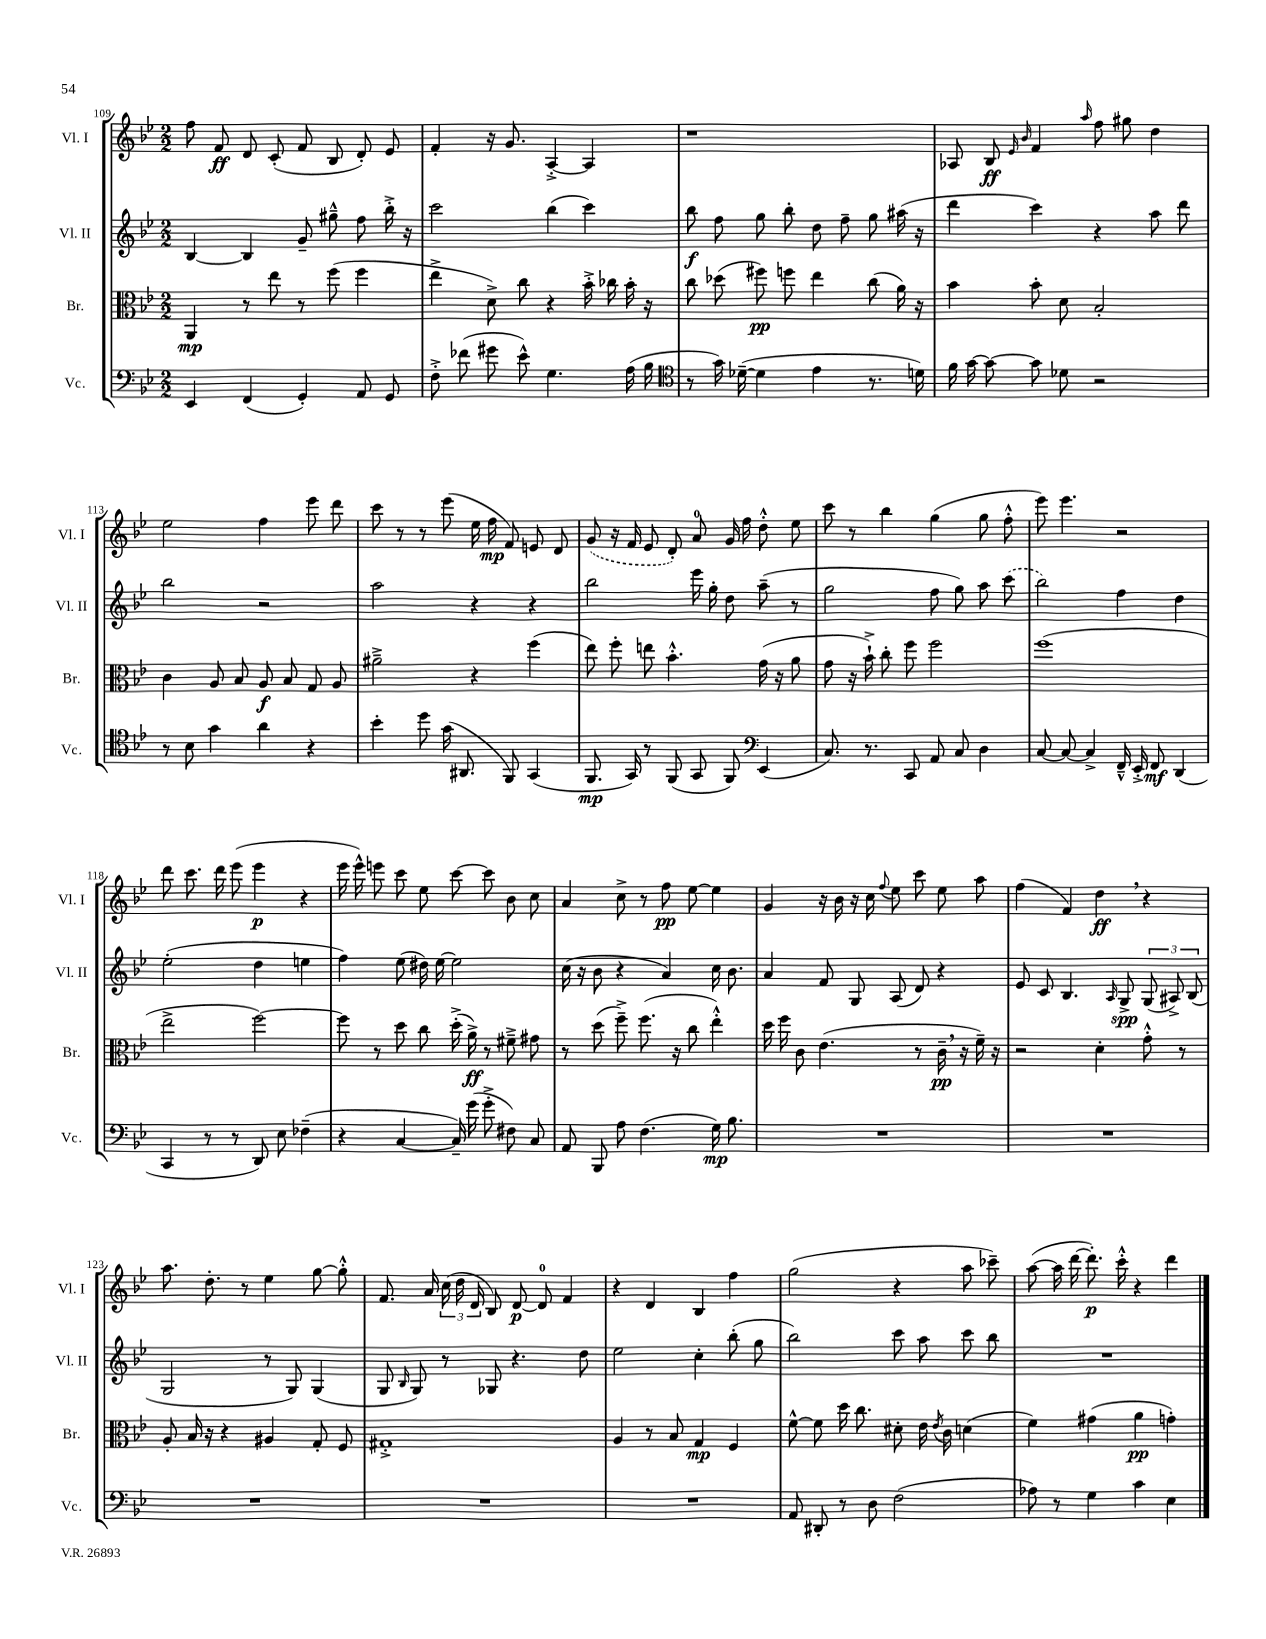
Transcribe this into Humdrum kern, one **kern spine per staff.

**kern	**kern	**kern	**kern
*staff4	*staff3	*staff2	*staff1
*clefF4	*clefC3	*clefG2	*clefG2
*k[b-e-]	*k[b-e-]	*k[b-e-]	*k[b-e-]
*M2/2	*M2/2	*M2/2	*M2/2
4EE-/	4AA/	[4B-/	8ff\
.	.	.	8f/
(4FF/	8r	4B-/]	8d/
.	8ee-\	.	(8c'/
4GG'/)	8r	8g~/	8f/
.	(8ff\	8gg#~^^\	8B-/
8AA/	4ff\	8ff\	8d'/)
8GG/	.	16bb-'^\	8e-/
.	.	16r	.
=	=	=	=
8F'^\	4ee-^\	2ccc\	4f'/
(8f-\	.	.	.
8g#\	8d^\)	.	16r
.	.	.	8.g/
8e-^^\)	8cc\	.	.
4.G\	4r	(4bb-\	[4A'^/
.	16b-'^\	4ccc\)	4A/]
.	16cc-\	.	.
(16A\	16b-'\	.	.
16B-\	16r	.	.
=	=	=	=
*clefC4	*	*	*
8r	8cc\	8bb-\	1r
16g\)	(8dd-\	8ff\	.
([16d-~\	.	.	.
4d-\]	8ff#\)	8gg\	.
.	8ff\	8bb-'\	.
4e-\	4ee-\	8dd\	.
.	.	8ff~\	.
8.r	(8cc\	8gg\	.
.	16a\)	(16aa#\	.
16d\)	16r	16r	.
=	=	=	=
16f\	4b-\	4ddd\	8A-/
[16g\	.	.	.
8g\_	.	.	8B-/
.	.	.	16qqe-/
.	.	.	16qqb-/
8g\]	8b-'\	4ccc\)	4f/
8d-\	8d\	.	.
.	.	.	16qqaa/
2r	2B-'/	4r	8ff\
.	.	.	8gg#\
.	.	8aa\	4dd\
.	.	8ddd\	.
=	=	=	=
8r	4c\	2bb-\	2ee-\
8B-\	.	.	.
4g\	8A/	.	.
.	8B-/	.	.
4a\	8A/	2r	4ff\
.	8B-/	.	.
4r	8G/	.	8eee-\
.	8A/	.	8ddd\
=	=	=	=
4b-'\	2a#~^\	2aa\	8ccc\
.	.	.	8r
8dd\	.	.	8r
(16g\	.	.	(8eee-\
8.AA#/	.	.	.
.	4r	4r	16ee-\
.	.	.	16ff\
8FF/)	.	.	8f/)
(4GG/	(4ff\	4r	8e/
.	.	.	8d/
=	=	=	=
8.FF/	8ee-\)	2bb-\	(8g/
.	8ff'\	.	16r
16GG/)	.	.	16f/
8r	8ee\	.	8e-/
(8FF/	4.b-'^^\	.	8d'/)
8GG/	.	16eee-\	8a/
.	.	16gg'\	.
8FF/)	.	8dd\	16g/
.	.	.	16ff\
*clefF4	*	*	*
(4EE-/	(16g\	(8aa~\	8dd'^^\
.	16r	.	.
.	8a\	8r	8ee-\
=	=	=	=
8.C/)	8g\	2gg\	8ccc\
.	16r	.	8r
8.r	16b-`^\)	.	.
.	8cc'\	.	4bb-\
8CC/	8ff\	.	.
8AA/	2ff\	8ff\	(4gg\
8C/	.	8gg\)	.
4D\	.	8aa\	8gg\
.	.	(8ccc\	8ff'^^\
=	=	=	=
[8C/	(1ff	2bb-\)	8eee-\)
8C/_	.	.	4.eee-\
4C^/]	.	.	.
16FF~^^/	.	4ff\	2r
16EE-'^/	.	.	.
8FF/	.	.	.
(4DD/	.	4dd\	.
=	=	=	=
4CC/	2ee-^\	(2ee-'\	8ddd\
.	.	.	8.ccc\
8r	.	.	.
.	.	.	16ddd\
8r	.	.	(8eee-\
8DD/)	[2ff\)	4dd\	4eee-\
8E-\	.	.	.
(4F-~\	.	4ee\	4r
=	=	=	=
4r	8ff\]	4ff\)	16eee-\
.	.	.	16eee-^^\)
.	8r	.	8eee\
[4C/	8dd\	(8ee-\	8ccc\
.	8cc\	16dd#\)	8ee-\
.	.	[16ee-\	.
16C~/])	(16dd'^\	2ee-\]	[8ccc\
(16g\	16a^\)	.	.
8g'^\	8r	.	8ccc\]
8F#\)	8f#~^\	.	8b-\
8C/	8g#\	.	8cc\
=	=	=	=
8AA/	8r	(16cc\	4a/
.	.	16r	.
8BBB-/	(8dd\	8b-\	.
8A\	8ff~^\)	4r	8cc^\
(4.F\	(8.ff\	.	8r
.	.	4a/)	8ff\
.	16r	.	.
.	8cc\	.	[8ee-\
16G\)	4ee-'^^\)	16cc\	4ee-\]
8.B-\	.	8.b-\	.
=	=	=	=
1r	16dd\	4a/	4g/
.	16ff\	.	.
.	8c\	.	.
.	(4.e-\	8f/	16r
.	.	.	16b-\
.	.	8G/	16r
.	.	.	16cc\
.	.	.	8qqff/
.	.	(8A/	8ee-\
.	8r	8d/)	8ccc\
.	16c~\	4r	8ee-\
.	16r	.	.
.	16f~\)	.	8aa\
.	16r	.	.
=	=	=	=
1r	2r	8e-/	(4ff\
.	.	8c/	.
.	.	4.B-/	4f/)
.	4d'\	.	4dd\
.	.	16qqA/	.
.	.	8G^/	.
.	8g'^^\	(12G/	4r
.	.	12A#^/)	.
.	8r	.	.
.	.	(12B-/	.
=	=	=	=
1r	8A'/	2G/	8.aa\
.	16B-/	.	.
.	16r	.	8.dd'\
.	4r	.	.
.	.	.	8r
.	4A#/	8r	4ee-\
.	.	8G/)	.
.	8G'/	(4G/	[8gg\
.	8F/	.	8gg'^^\]
=	=	=	=
1r	1G#'^	8G/	8.f/
.	.	16qqB-/	.
.	.	8G/)	.
.	.	.	16a/
.	.	8r	(24cc\
.	.	.	24dd\
.	.	.	24d/
.	.	8G-/	8B-/)
.	.	4.r	[8d/
.	.	.	8d/]
.	.	.	4f/
.	.	8dd\	.
=	=	=	=
1r	4A/	2ee-\	4r
.	8r	.	4d/
.	8B-/	.	.
.	4G/	4cc'\	4B-/
.	4F/	(8bb-'\	4ff\
.	.	8gg\	.
=	=	=	=
8AA/	[8f^^\	2bb-\)	(2gg\
8DD#'/	8f\]	.	.
8r	16dd\	.	.
.	8.cc\	.	.
8D\	.	.	.
(2F\	8d#'\	8ccc\	4r
.	16e-\	8aa\	.
.	8qe-/	.	.
.	16c\	.	.
.	(4d\	8ccc\	8aa\
.	.	8bb-\	8ccc-~\)
=	=	=	=
8A-\)	4f\)	1r	([8aa\
8r	.	.	16aa\]
.	.	.	[16ddd\
4G\	(4g#\	.	8.ddd'\])
.	.	.	16ccc'^^\
4c\	4a\	.	4r
4E-\	4g'\)	.	4ddd\
==	==	==	==
*-	*-	*-	*-
